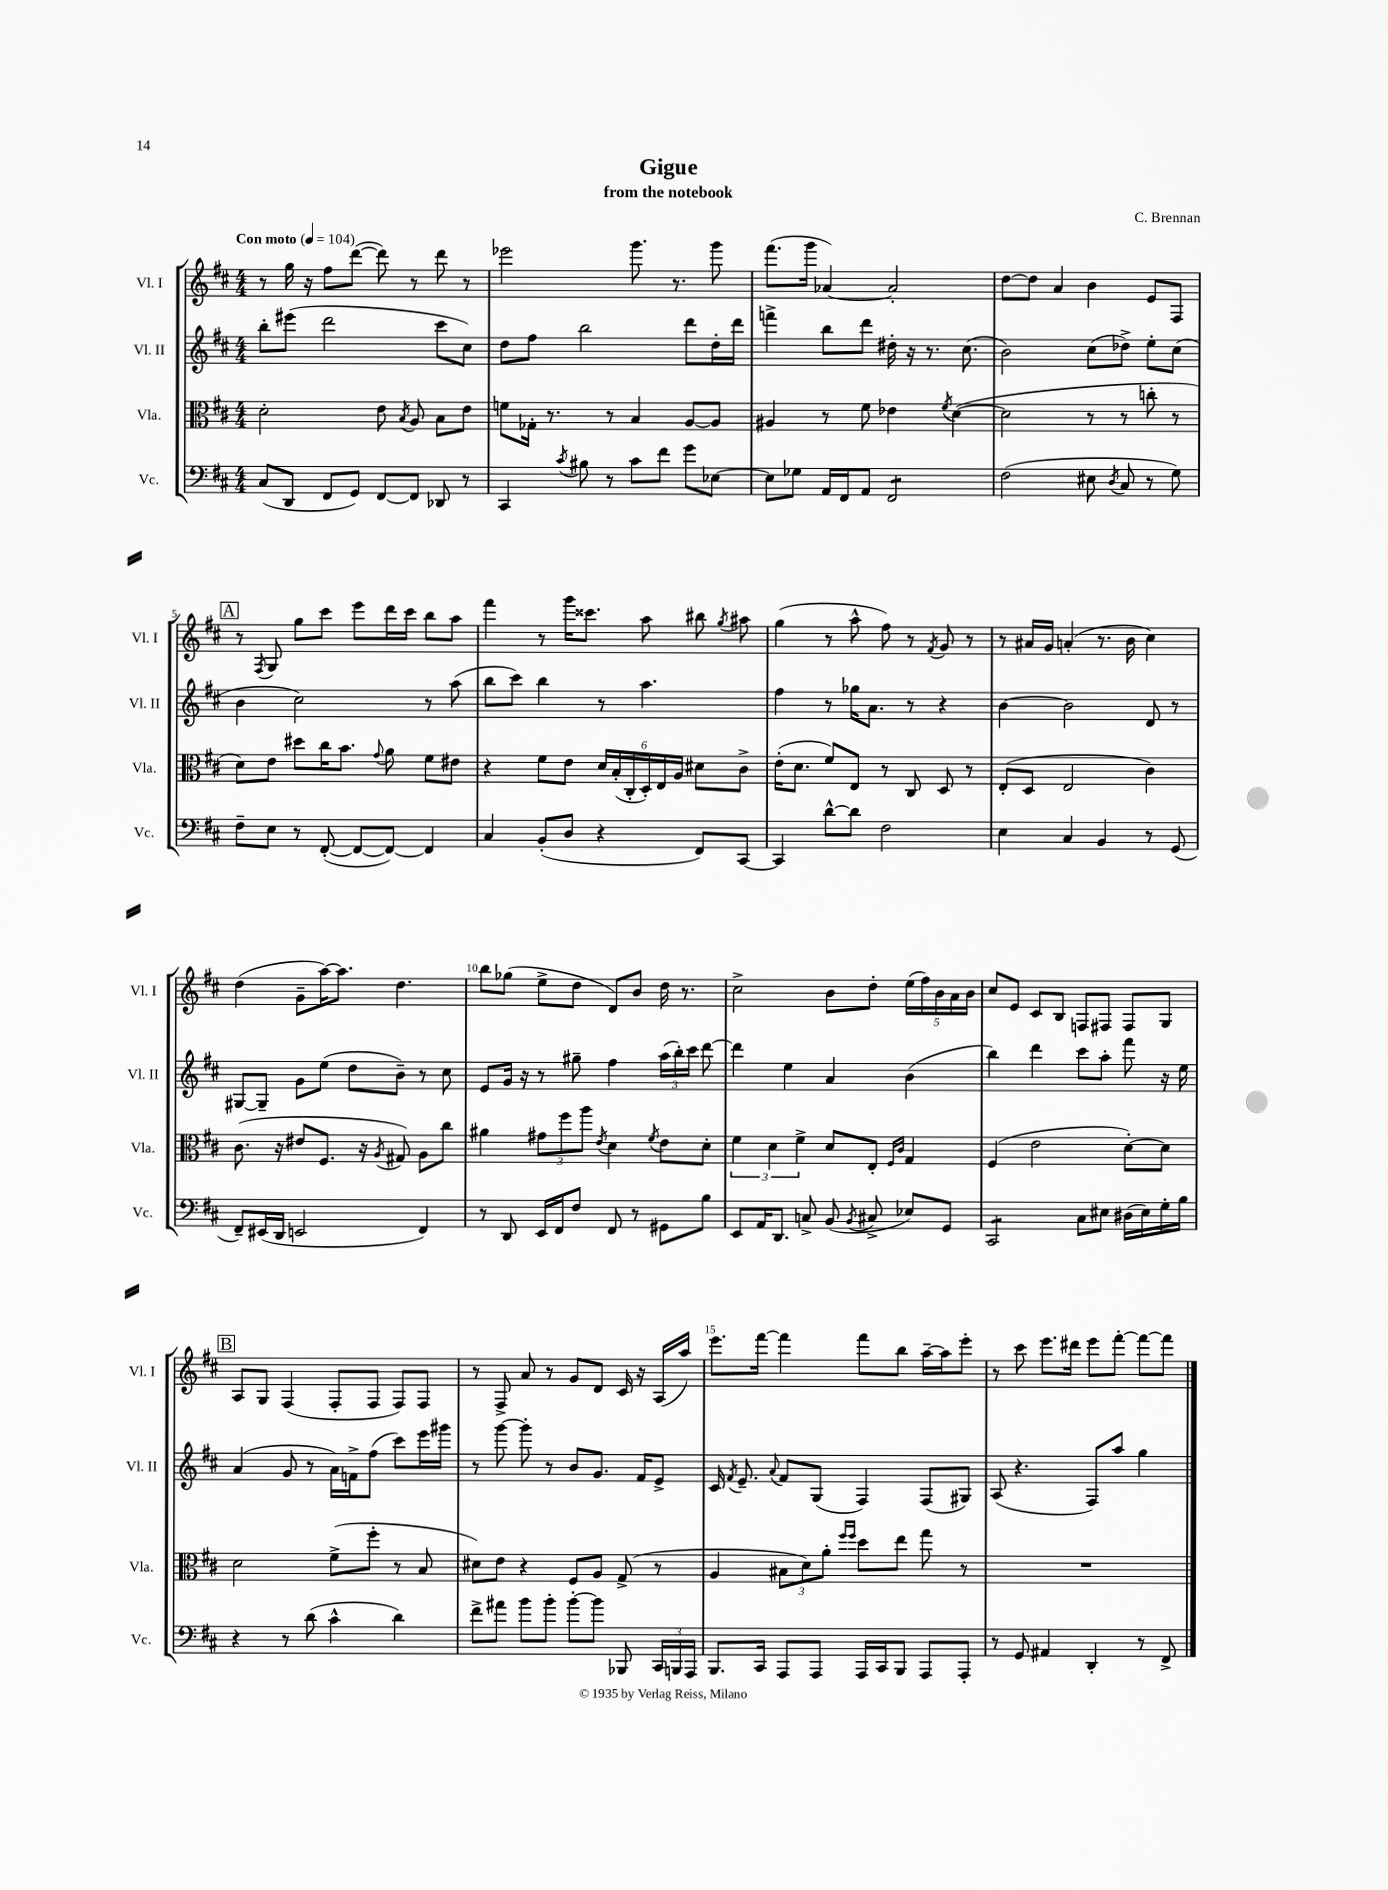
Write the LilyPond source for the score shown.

\header { title = "Gigue" composer = "C. Brennan" subtitle = "from the notebook" }
<<
\new StaffGroup <<
\new Staff = "s0" \with { instrumentName = "Vl. I" shortInstrumentName = "Vl. I" } {
    \clef treble \key d \major \numericTimeSignature \time 4/4 \tempo "Con moto" 4 = 104
    \autoBeamOff r8 g''16 r16 fis''8[ d'''8]~( d'''8) r8 d'''8 r8 |
    ees'''2 g'''8. r8. g'''8 |
    fis'''8.[( g'''16] aes'4~) aes'2-. |
    d''8[~ d''8] a'4 b'4 e'8[ fis8] |
    \mark \markup { \box "A" } r8 \acciaccatura { fis8 } g8 g''8[ cis'''8] e'''8[ d'''16 cis'''16] b''8[ a''8] |
    fis'''4 r8 g'''16[ cisis'''8.] a''8 bis''8 \acciaccatura { g''8 } ais''8 |
    g''4( r8 a''8-^ fis''8) r8 \acciaccatura { fis'8 } g'8 r8 |
    r8 ais'16[ g'16] a'4-.( r8. b'16 cis''4) |
    d''4( g'8[-- a''16~) a''8.] d''4. |
    b''8[ ges''8]( e''8[-> d''8] d'8[) b'8] d''16 r8. |
    cis''2-> b'8[ d''8]-. \tuplet 5/4 { e''16[( fis''16) b'16 a'16 b'16] } |
    cis''8[ e'8] cis'8[ b8] f8[ fis8] fis8[ g8] |
    \mark \markup { \box "B" } a8[ g8] fis4( fis8[-. fis8] fis8[) fis8] |
    r8 fis8-> a'8 r8 g'8[ d'8] cis'16 r16 a16[( a''16]) |
    e'''8.[ fis'''16]~ fis'''4 fis'''8[ b''8] a''16[~-- a''16 e'''8]-. |
    r8 cis'''8 e'''8.[ dis'''16] e'''8[ fis'''8]~-. fis'''8[~ fis'''8] \bar "|." |
}
\new Staff = "s1" \with { instrumentName = "Vl. II" shortInstrumentName = "Vl. II" } {
    \clef treble \key d \major \numericTimeSignature \time 4/4
    \autoBeamOff b''8[-. eis'''8]( d'''2 cis'''8[ cis''8]) |
    d''8[ fis''8] b''2 d'''8[ d''16-. d'''16] |
    f'''4-> b''8[ d'''8] dis''16-. r16 r8. cis''8.( |
    b'2) cis''8[( des''8]->) e''8[-. cis''8]( |
    \mark \markup { \box "A" } b'4 cis''2) r8 a''8( |
    b''8[ cis'''8]) b''4 r8 a''4. |
    fis''4 r8 ges''16[ a'8.] r8 r4 |
    b'4~ b'2 d'8 r8 |
    gis8[~ gis8]-- g'8[ e''8]( d''8[ b'8]--) r8 cis''8 |
    e'8[ g'16] r16 r8 gis''8-- fis''4 \tuplet 3/2 { a''16[( b''16-.) cis'''16] } d'''8~ |
    d'''4 e''4 a'4 b'4( |
    b''4) d'''4 cis'''8[ a''8]-. fis'''8 r16 e''16 |
    \mark \markup { \box "B" } a'4( g'8 r8 a'16[) f'16-> fis''8]( cis'''8[) e'''16 gis'''16] |
    r8 g'''8~ g'''8-. r8 b'8[ g'8.] fis'16[ e'8]-> |
    cis'16 \acciaccatura { fis'8 } e'8.-- \appoggiatura { a'8 } fis'8[ g8]( fis4) fis8[( gis8]) |
    a8( r4. fis8[) a''8] g''4 \bar "|." |
}
\new Staff = "s2" \with { instrumentName = "Vla." shortInstrumentName = "Vla." } {
    \clef alto \key d \major \numericTimeSignature \time 4/4
    \autoBeamOff d'2-. e'8 \acciaccatura { b8 } a8 b8[ e'8] |
    f'8[ ges16]-. r8. r8 b4 a8[~ a8] |
    ais4 r8 fis'8 ees'4 \acciaccatura { fis'8 } d'4~( |
    d'2 r8 r8 c''8-. r8 |
    \mark \markup { \box "A" } d'8[) e'8] dis''8[ cis''16 b'8.] \appoggiatura { g'8 } a'8 fis'8[ eis'8] |
    r4 fis'8[ e'8] \tuplet 6/4 { d'16[ b16-.( cis16-. d16-.) e16 a16] } dis'8[ cis'8]-> |
    e'16[-.( d'8.] fis'8[) e8] r8 cis8 d8 r8 |
    e8[-.( d8] e2 cis'4) |
    cis'8.( r16 eis'8[ fis8.] r16 \acciaccatura { a8 } gis8) a8[ cis''8] |
    ais'4 \tuplet 3/2 { gis'8[ fis''8 a''8] } \acciaccatura { e'8 } d'4 \acciaccatura { fis'8 } e'8[ d'8]-. |
    \tuplet 3/2 { fis'4 d'4 fis'4-> } d'8[ e8]-. \grace { fis16[ cis'16] } g4 |
    fis4( e'2 d'8[~-.) d'8] |
    \mark \markup { \box "B" } d'2 fis'8[->( fis''8]-. r8 b8 |
    dis'8[) e'8] r4 fis8[ a8] g8->( r8 |
    a4 \tuplet 3/2 { bis8[ d'8) a'8]-. } \grace { fis''16[ fis''16] } d''8[ e''8] g''8 r8 |
    R1 \bar "|." |
}
\new Staff = "s3" \with { instrumentName = "Vc." shortInstrumentName = "Vc." } {
    \clef bass \key d \major \numericTimeSignature \time 4/4
    \autoBeamOff cis8[( d,8] fis,8[ g,8]) fis,8[~ fis,8] des,8 r8 |
    cis,4 \acciaccatura { cis'8 } bis8 r8 cis'8[ fis'8] g'8[ ees8]~ |
    ees8[ ges8] a,16[ fis,16 a,8] fis,2:8 |
    fis2( eis8 \acciaccatura { d8 } cis8 r8 g8) |
    \mark \markup { \box "A" } fis8[-- e8] r8 fis,8~-.( fis,8[~ fis,8]~) fis,4 |
    cis4 b,8[-.( d8] r4 fis,8[) cis,8]~ |
    cis,4 d'8[~-^ d'8] fis2 |
    e4 cis4 b,4 r8 g,8( |
    fis,8[--) eis,16( d,16] e,2 fis,4) |
    r8 d,8 e,16[ fis,16 fis8] fis,8 r8 gis,8[ b8] |
    e,8[ a,16 d,8.] c8-> b,8( \acciaccatura { b,8 } cis8-> ees8[) g,8] |
    cis,2:8 cis8[ eis8] dis16[( eis16) g16-. b16] |
    \mark \markup { \box "B" } r4 r8 d'8( cis'4-^ d'4) |
    fis'8[-> ais'8] b'8[ b'8]-. b'8[~-. b'8] bes,,8 \tuplet 3/2 { cis,16[ b,,16 a,,16] } |
    b,,8.[ cis,16] a,,8[ a,,8] a,,16[ cis,16 b,,8] a,,8[ a,,8]-. |
    r8 g,8 ais,4 d,4-. r8 fis,8-> \bar "|." |
}
>>
>>
\layout { \context { \Score \override BarNumber.break-visibility = ##(#f #t #t) barNumberVisibility = #(every-nth-bar-number-visible 5) } }
